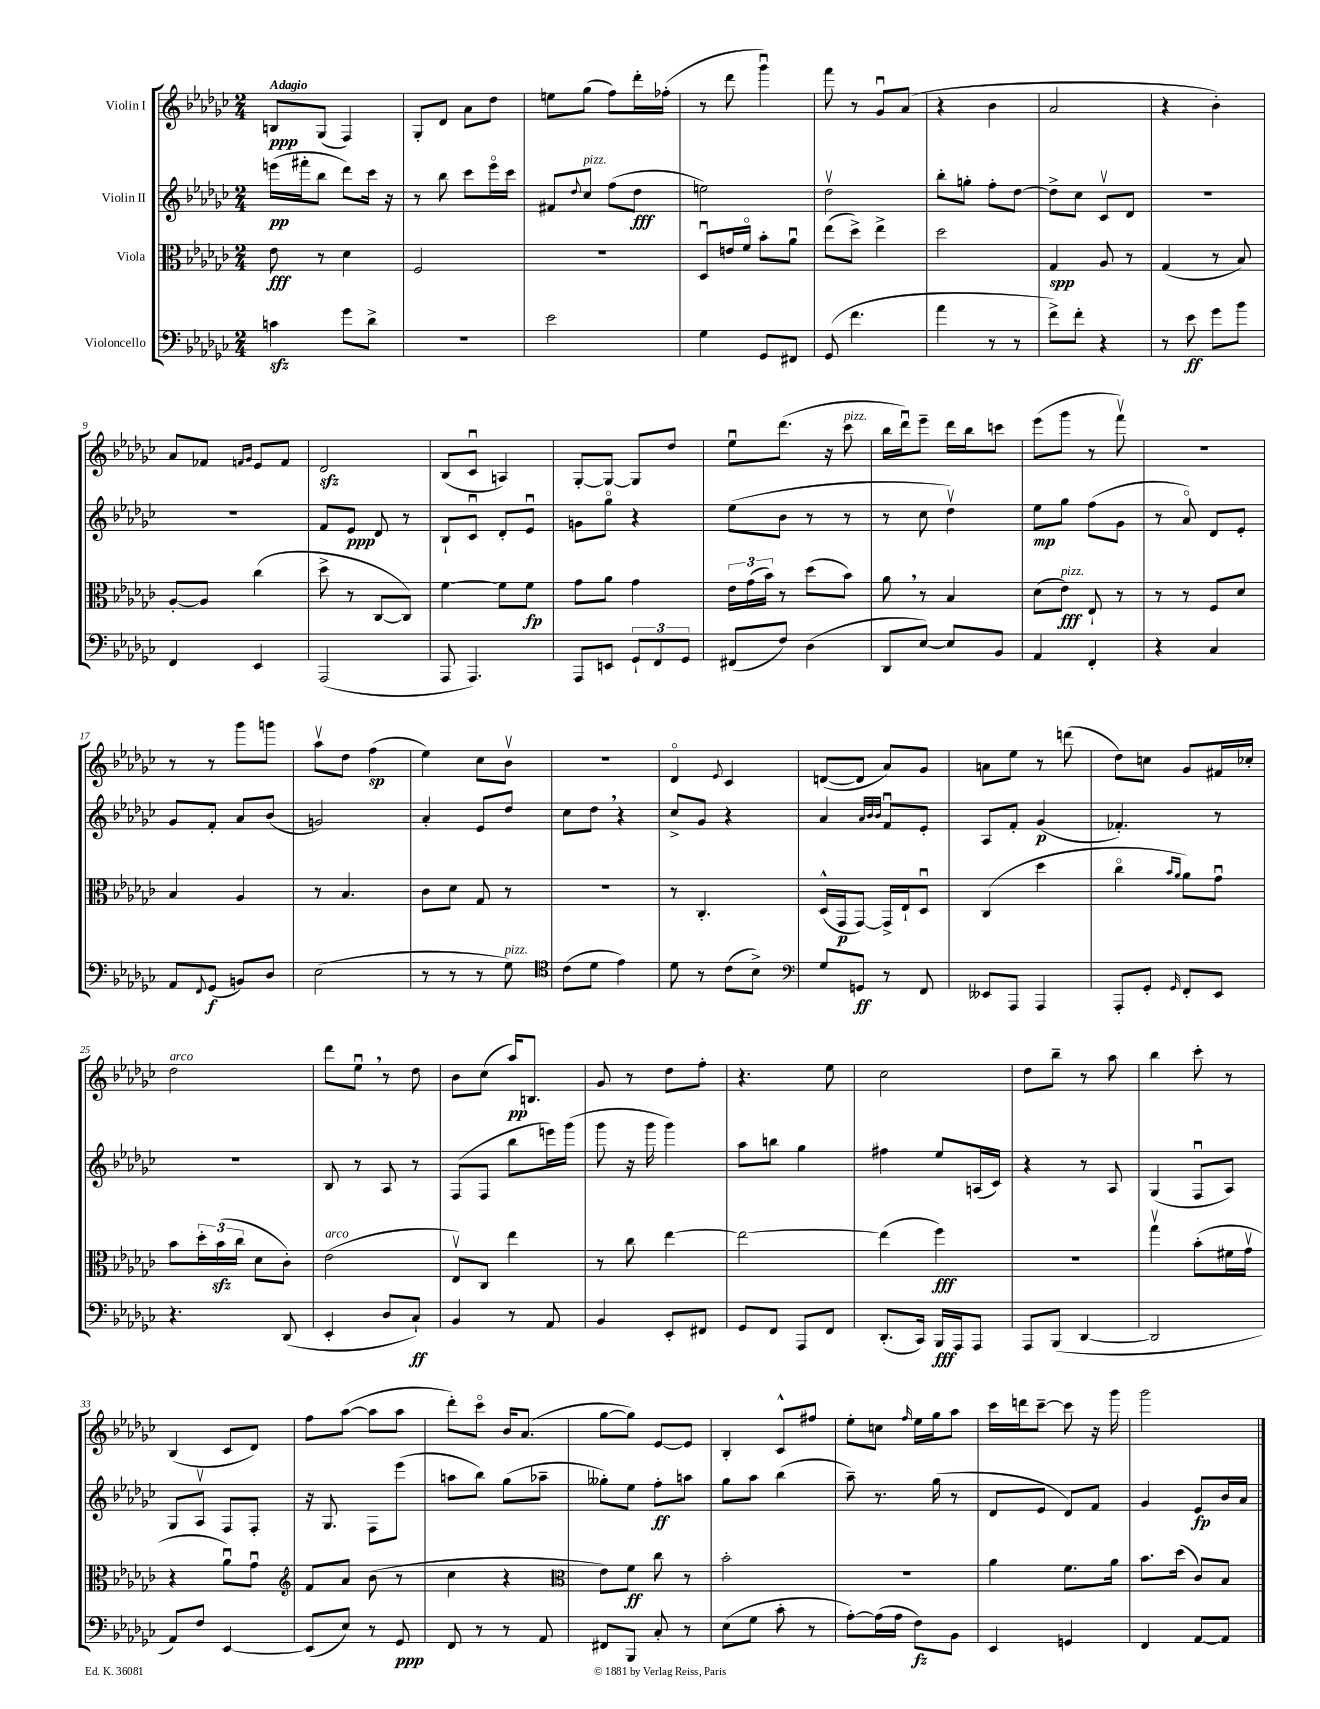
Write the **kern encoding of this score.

**kern	**dynam	**kern	**dynam	**kern	**dynam	**kern	**dynam
*part4	*part4	*part3	*part3	*part2	*part2	*part1	*part1
*staff4	*staff4	*staff3	*staff3	*staff2	*staff2	*staff1	*staff1
*I"Violoncello	*	*I"Viola	*	*I"Violin II	*	*I"Violin I	*
*clefF4	*	*clefC3	*	*clefG2	*	*clefG2	*
*k[b-e-a-d-g-c-]	*	*k[b-e-a-d-g-c-]	*	*k[b-e-a-d-g-c-]	*	*k[b-e-a-d-g-c-]	*
*M2/4	*	*M2/4	*	*M2/4	*	*M2/4	*
=1	=1	=1	=1	=1	=1	=1	=1
!	!	!	!	!	!	!LO:TX:a:B:t=Adagio	!
4cnzz\	.	8e-\	fff	(16eeen\LL	pp	8Bn/L	ppp
.	.	.	.	16fff#X'\J	.	.	.
.	.	8r	.	8bb-\J	.	(8G-/J	.
8g-\L	.	4d-\	.	8ddd-\L)	.	4F/)	.
8d-^\J	.	.	.	16ccc-\Jk	.	.	.
.	.	.	.	16r	.	.	.
=2	=2	=2	=2	=2	=2	=2	=2
2r	.	2F/	.	8r	.	8G-'/L	.
.	.	.	.	8bb-\	.	8d-/J	.
.	.	.	.	8ccc-\L	.	8a-\L	.
.	.	.	.	16eee-\L	.	8dd-\J	.
.	.	.	.	16ccc-\JJ	.	.	.
=3	=3	=3	=3	=3	=3	=3	=3
2e-\	.	2r	.	8f#X/L	.	8een\L	.
.	.	.	.	8qqdd-/	.	.	.
!	!	!	!	!LO:TX:a:i:t=pizz.	!	!	!
.	.	.	.	8cc-/J	.	(8gg-\J	.
.	.	.	.	(8ff\L	.	8ff\L)	.
.	.	.	.	8dd-\J	fff	16ddd-'\L	.
.	.	.	.	.	.	(16ff-X'\JJ	.
=4	=4	=4	=4	=4	=4	=4	=4
4G-\	.	8D-u/L	.	2een\)	.	8r	.
.	.	16en/L	.	.	.	8ddd-\	.
.	.	16f/JJ	.	.	.	.	.
8GG-/L	.	8b-'\L	.	.	.	4ggg-u\)	.
8FF#X/J	.	8a-u\J	.	.	.	.	.
=5	=5	=5	=5	=5	=5	=5	=5
(8GG-/	.	(8ee-\L	.	2dd-v\	.	8fff\	.
4.f\	.	8dd-^\J)	.	.	.	8r	.
.	.	4ee-^\	.	.	.	8g-u/L	.
.	.	.	.	.	.	(8a-/J	.
=6	=6	=6	=6	=6	=6	=6	=6
4a-\	.	2dd-\	.	8bb-'\L	.	4r	.
.	.	.	.	8ggn'\J	.	.	.
8r	.	.	.	8ff'\L	.	4b-\	.
8r	.	.	.	[8dd-\J	.	.	.
=7	=7	=7	=7	=7	=7	=7	=7
8f^\L)	.	4G-/	spp	8dd-^\L]	.	2a-/	.
8f'\J	.	.	.	8cc-\J	.	.	.
4r	.	8A-/	.	8c-v/L	.	.	.
.	.	8r	.	8d-/J	.	.	.
=8	=8	=8	=8	=8	=8	=8	=8
8r	.	(4G-/	.	2r	.	4r	.
8e-\	ff	.	.	.	.	.	.
8g-\L	.	8r	.	.	.	4b-'\)	.
8b-\J	.	8B-/)	.	.	.	.	.
!!LO:LB:g=z
=9	=9	=9	=9	=9	=9	=9	=9
4FF/	.	[8A-'/L	.	2r	.	8a-/L	.
.	.	8A-/J]	.	.	.	8f-X/J	.
.	.	.	.	.	.	16qqfn/LL	.
.	.	.	.	.	.	16qqg-/JJ	.
4EE-/	.	(4cc-\	.	.	.	8e-/L	.
.	.	.	.	.	.	8f/J	.
=10	=10	=10	=10	=10	=10	=10	=10
(2AAA-/	.	8dd-^\	.	8f/L	.	2d-zz/	.
.	.	8r	.	8e-/J	ppp	.	.
.	.	[8C-/L	.	8d-/	.	.	.
.	.	8C-/J])	.	8r	.	.	.
=11	=11	=11	=11	=11	=11	=11	=11
8AAA-/	.	[4f\	.	8B-`/L	.	(8B-/L	.
4.AAA-/)	.	.	.	8c-u/J	.	8c-u/J	.
.	.	8f\L]	.	8d-'/L	.	4An/)	.
.	.	8f\J	fp	8e-u/J	.	.	.
=12	=12	=12	=12	=12	=12	=12	=12
8AAA-/L	.	8g-\L	.	8gn\L	.	[8G-'/L	.
8EEn/J	.	8a-\J	.	8gg-\J	.	8G-/J_	.
12GG-`/L	.	4g-\	.	4r	.	8G-/L]	.
12FF/	.	.	.	.	.	.	.
.	.	.	.	.	.	8dd-/J	.
12GG-/J	.	.	.	.	.	.	.
=13	=13	=13	=13	=13	=13	=13	=13
(8FF#X/L	.	24e-\LL	.	(8ee-\L	.	8ee-u\L	.
.	.	(24g-\	.	.	.	.	.
.	.	24b-\JJ)	.	.	.	.	.
8F/J)	.	8r	.	8b-\J	.	(8.ddd-\J	.
(4D-\	.	(8dd-\L	.	8r	.	.	.
.	.	.	.	.	.	16r	.
!	!	!	!	!	!	!LO:TX:a:i:t=pizz.	!
.	.	8b-\J)	.	8r	.	8ccc-\	.
=14	=14	=14	=14	=14	=14	=14	=14
8DD-/L	.	8a-,\	.	8r	.	16bb-\LL	.
.	.	.	.	.	.	16ddd-u\J)	.
[8E-/J)	.	8r	.	8cc-\	.	8eee-~\J	.
8E-/L]	.	4B-/	.	4dd-v\)	.	16ddd-\LL	.
.	.	.	.	.	.	16bb-\J	.
8BB-/J	.	.	.	.	.	8cccn\J	.
=15	=15	=15	=15	=15	=15	=15	=15
4AA-/	.	(8d-\L	.	8ee-\L	mp	(8eee-\L	.
!	!	!LO:TX:a:i:t=pizz.	!	!	!	!	!
.	.	8e-\J)	fff	8gg-\J	.	8ggg-\J	.
4FF'/	.	8E-`/	.	(8ff\L	.	8r	.
.	.	8r	.	8g-\J	.	8fffv\)	.
=16	=16	=16	=16	=16	=16	=16	=16
4r	.	8r	.	8r	.	2r	.
.	.	8r	.	8a-/)	.	.	.
4C-/	.	8F/L	.	8d-/L	.	.	.
.	.	8d-/J	.	8e-'/J	.	.	.
!!LO:LB:g=z
=17	=17	=17	=17	=17	=17	=17	=17
8AA-/L	.	4B-/	.	8g-/L	.	8r	.
8qqFF/	.	.	.	.	.	.	.
(8GG-/J	f	.	.	8f'/J	.	8r	.
8BBn/L)	.	4A-/	.	8a-/L	.	8ggg-\L	.
8D-/J	.	.	.	(8b-/J	.	8gggn\J	.
=18	=18	=18	=18	=18	=18	=18	=18
(2E-\	.	8r	.	2gn/)	.	8aa-v\L	.
.	.	4.B-/	.	.	.	8dd-\J	.
.	.	.	.	.	.	(4ff\	sp
=19	=19	=19	=19	=19	=19	=19	=19
8r	.	8c-\L	.	4a-'/	.	4ee-\)	.
8r	.	8d-\J	.	.	.	.	.
8r	.	8G-/	.	8e-/L	.	8cc-\L	.
!LO:TX:a:i:t=pizz.	!	!	!	!	!	!	!
8G-\)	.	8r	.	8dd-/J	.	8b-v\J	.
=20	=20	=20	=20	=20	=20	=20	=20
*clefC4	*	*	*	*	*	*	*
(8c-\L	.	2r	.	8cc-\L	.	2r	.
8d-\J	.	.	.	8dd-,\J	.	.	.
4e-\)	.	.	.	4r	.	.	.
=21	=21	=21	=21	=21	=21	=21	=21
8d-\	.	8r	.	8cc-^/L	.	4d-/	.
8r	.	4.C-'/	.	8g-/J	.	.	.
.	.	.	.	.	.	8qqe-/	.
(8c-\L	.	.	.	4r	.	4c-/	.
8B-^\J)	.	.	.	.	.	.	.
=22	=22	=22	=22	=22	=22	=22	=22
*clefF4	*	*	*	*	*	*	*
8G-/L	.	(16D-^^/LL	.	4a-/	.	([8dn/L	.
.	.	16GG-/J	p	.	.	.	.
8GGn/J	ff	[8GG-/J)	.	.	.	8d/J]	.
.	.	.	.	32qqa-/LLL	.	.	.
.	.	.	.	32qqb-/	.	.	.
.	.	.	.	32qqb-/JJJ	.	.	.
8r	.	16GG-^/LL]	.	8fu/L	.	8a-/L)	.
.	.	16E-`/J	.	.	.	.	.
8FF/	.	8D-u/J	.	8e-'/J	.	8g-/J	.
=23	=23	=23	=23	=23	=23	=23	=23
8EE--X/L	.	(4C-/	.	8A-/L	.	8an\L	.
8AAA-/J	.	.	.	8f'/J	.	8ee-\J	.
4AAA-/	.	4dd-\	.	(4g-/	p	8r	.
.	.	.	.	.	.	(8dddn\	.
=24	=24	=24	=24	=24	=24	=24	=24
8AAA-'/L	.	4cc-\	.	4.f-X'/)	.	8dd-\L)	.
8GG-'/J	.	.	.	.	.	8ccn\J	.
.	.	16qqb-/LL	.	.	.	.	.
16qqGG-/	.	16qqa-/JJ	.	.	.	.	.
8FF'/L	.	8a-\L)	.	.	.	8g-/L	.
8EE-/J	.	8g-u\J	.	8r	.	16f#X/L	.
.	.	.	.	.	.	16cc-X'/JJ	.
!!LO:LB:g=z
=25	=25	=25	=25	=25	=25	=25	=25
!	!	!	!	!	!	!LO:TX:a:i:t=arco	!
4.r	.	8b-\L	.	2r	.	2dd-\	.
.	.	24dd-'\L	.	.	.	.	.
.	.	(24b-zz\	.	.	.	.	.
.	.	24cc-\JJ	.	.	.	.	.
.	.	8d-\L	.	.	.	.	.
(8DD-/	.	8c-'\J)	.	.	.	.	.
=26	=26	=26	=26	=26	=26	=26	=26
!	!	!LO:TX:a:i:t=arco	!	!	!	!	!
4EE-'/	.	(2e-\	.	8B-/	.	8ddd-\L	.
.	.	.	.	8r	.	8ee-u,\J	.
8D-/L	.	.	.	8A-/	.	8r	.
8C-`/J)	ff	.	.	8r	.	8dd-\	.
=27	=27	=27	=27	=27	=27	=27	=27
4BB-/	.	8E-v/L)	.	(8F/L	.	8b-\L	.
.	.	8C-/J	.	8F/J	.	(8cc-\J	.
8r	.	4ee-\	.	8bb-\L	.	16aa-/KL)	pp
.	.	.	.	.	.	8.Bn/J	.
8AA-/	.	.	.	16eeen\L)	.	.	.
.	.	.	.	(16ggg-\JJ	.	.	.
=28	=28	=28	=28	=28	=28	=28	=28
4BB-/	.	8r	.	8ggg-\	.	8g-/	.
.	.	8cc-\	.	16r	.	8r	.
.	.	.	.	16ggg-\	.	.	.
8EE-'/L	.	[4ee-\	.	4ggg-\)	.	8dd-\L	.
8FF#X/J	.	.	.	.	.	8ff'\J	.
=29	=29	=29	=29	=29	=29	=29	=29
8GG-/L	.	2ee-\_	.	8aa-\L	.	4.r	.
8FF/J	.	.	.	8bbn\J	.	.	.
8AAA-/L	.	.	.	4gg-\	.	.	.
8FF/J	.	.	.	.	.	8ee-\	.
=30	=30	=30	=30	=30	=30	=30	=30
(8.DD-'/L	.	(4ee-\]	.	4ff#X\	.	2cc-\	.
16CC-/Jk)	.	.	.	.	.	.	.
16BBB-/LL	fff	4ff\)	fff	8ee-/L	.	.	.
16AAA-/J	.	.	.	.	.	.	.
8AAA-/J	.	.	.	(16An/L	.	.	.
.	.	.	.	16c-/JJ)	.	.	.
=31	=31	=31	=31	=31	=31	=31	=31
8AAA-/L	.	2r	.	4r	.	8dd-\L	.
(8BBB-/J	.	.	.	.	.	8bb-~\J	.
[4DD-/	.	.	.	8r	.	8r	.
.	.	.	.	8A-/	.	8aa-\	.
=32	=32	=32	=32	=32	=32	=32	=32
2DD-/]	.	4gg-v\	.	(4G-/	.	4bb-\	.
.	.	(8b-'\L	.	8Fu/L	.	8ccc-'\	.
.	.	16f#X\L	.	8A-/J)	.	8r	.
.	.	16g-v\JJ	.	.	.	.	.
!!LO:LB:g=z
=33	=33	=33	=33	=33	=33	=33	=33
8AA-/L)	.	4r	.	8G-/L	.	(4B-/	.
8F/J	.	.	.	8A-v/J	.	.	.
[4EE-/	.	8a-u\L)	.	8F/L	.	8c-/L	.
.	.	8g-u\J	.	8F'/J	.	8d-/J)	.
=34	=34	=34	=34	=34	=34	=34	=34
*	*	*clefG2	*	*	*	*	*
(8EE-/L]	.	8f/L	.	16r	.	8ff\L	.
.	.	.	.	8.G-/	.	.	.
8E-/J)	.	8a-/J	.	.	.	([8aa-\J	.
8r	.	(8b-\	.	8F\L	.	8aa-\L]	.
8GG-/	ppp	8r	.	(8eee-\J	.	8aa-\J	.
=35	=35	=35	=35	=35	=35	=35	=35
8FF/	.	4cc-\	.	8aan\L	.	8ddd-'\L)	.
8r	.	.	.	8bb-\J)	.	8ccc-\J	.
8r	.	4r	.	(8gg-\L	.	16b-/KL	.
.	.	.	.	.	.	(8.a-/J	.
8AA-/	.	.	.	8aa-X~\J	.	.	.
=36	=36	=36	=36	=36	=36	=36	=36
*	*	*clefC3	*	*	*	*	*
8FF#X/L	.	8e-\L)	.	8gg--X'\L)	.	[8gg-\L	.
8BBB-/J	.	8f\J	ff	8ee-\J	.	8gg-\J])	.
8C-'/	.	8cc-\	.	8ff'\L	ff	[8e-/L	.
8r	.	8r	.	8aan\J	.	8e-/J]	.
=37	=37	=37	=37	=37	=37	=37	=37
(8E-\L	.	2b-'\	.	8gg-\L	.	4B-'/	.
8G-\J	.	.	.	8aa-\J	.	.	.
8c-'\	.	.	.	(4bb-\	.	8c-^^/L	.
8r	.	.	.	.	.	8ff#X/J	.
=38	=38	=38	=38	=38	=38	=38	=38
[8A-'\L)	.	2r	.	8aa-~\)	.	8ee-'\L	.
(16A-\L]	.	.	.	8.r	.	8ccn\J	.
16A-\JJ	.	.	.	.	.	.	.
.	.	.	.	.	.	16qqff/	.
8F\L)	fz	.	.	.	.	16ee-\LL	.
.	.	.	.	(16gg-\	.	16gg-\J	.
8BB-\J	.	.	.	8r	.	8aa-\J	.
=39	=39	=39	=39	=39	=39	=39	=39
4EE-/	.	4a-\	.	8d-/L	.	16ccc-\LL	.
.	.	.	.	.	.	16dddn\J	.
.	.	.	.	8e-/J	.	[8ccc-~\J	.
4GGn/	.	8.f\L	.	8d-/L)	.	8ccc-\]	.
.	.	.	.	8f/J	.	16r	.
.	.	16a-\Jk	.	.	.	16ggg-\	.
=40	=40	=40	=40	=40	=40	=40	=40
4FF/	.	8.b-\L	.	4g-/	.	2ggg-\	.
.	.	(16dd-\Jk	.	.	.	.	.
[8AA-/L	.	8c-/L)	.	8e-/L	fp	.	.
8AA-/J]	.	8B-/J	.	16b-/L	.	.	.
.	.	.	.	16a-/JJ	.	.	.
==	==	==	==	==	==	==	==
*-	*-	*-	*-	*-	*-	*-	*-
